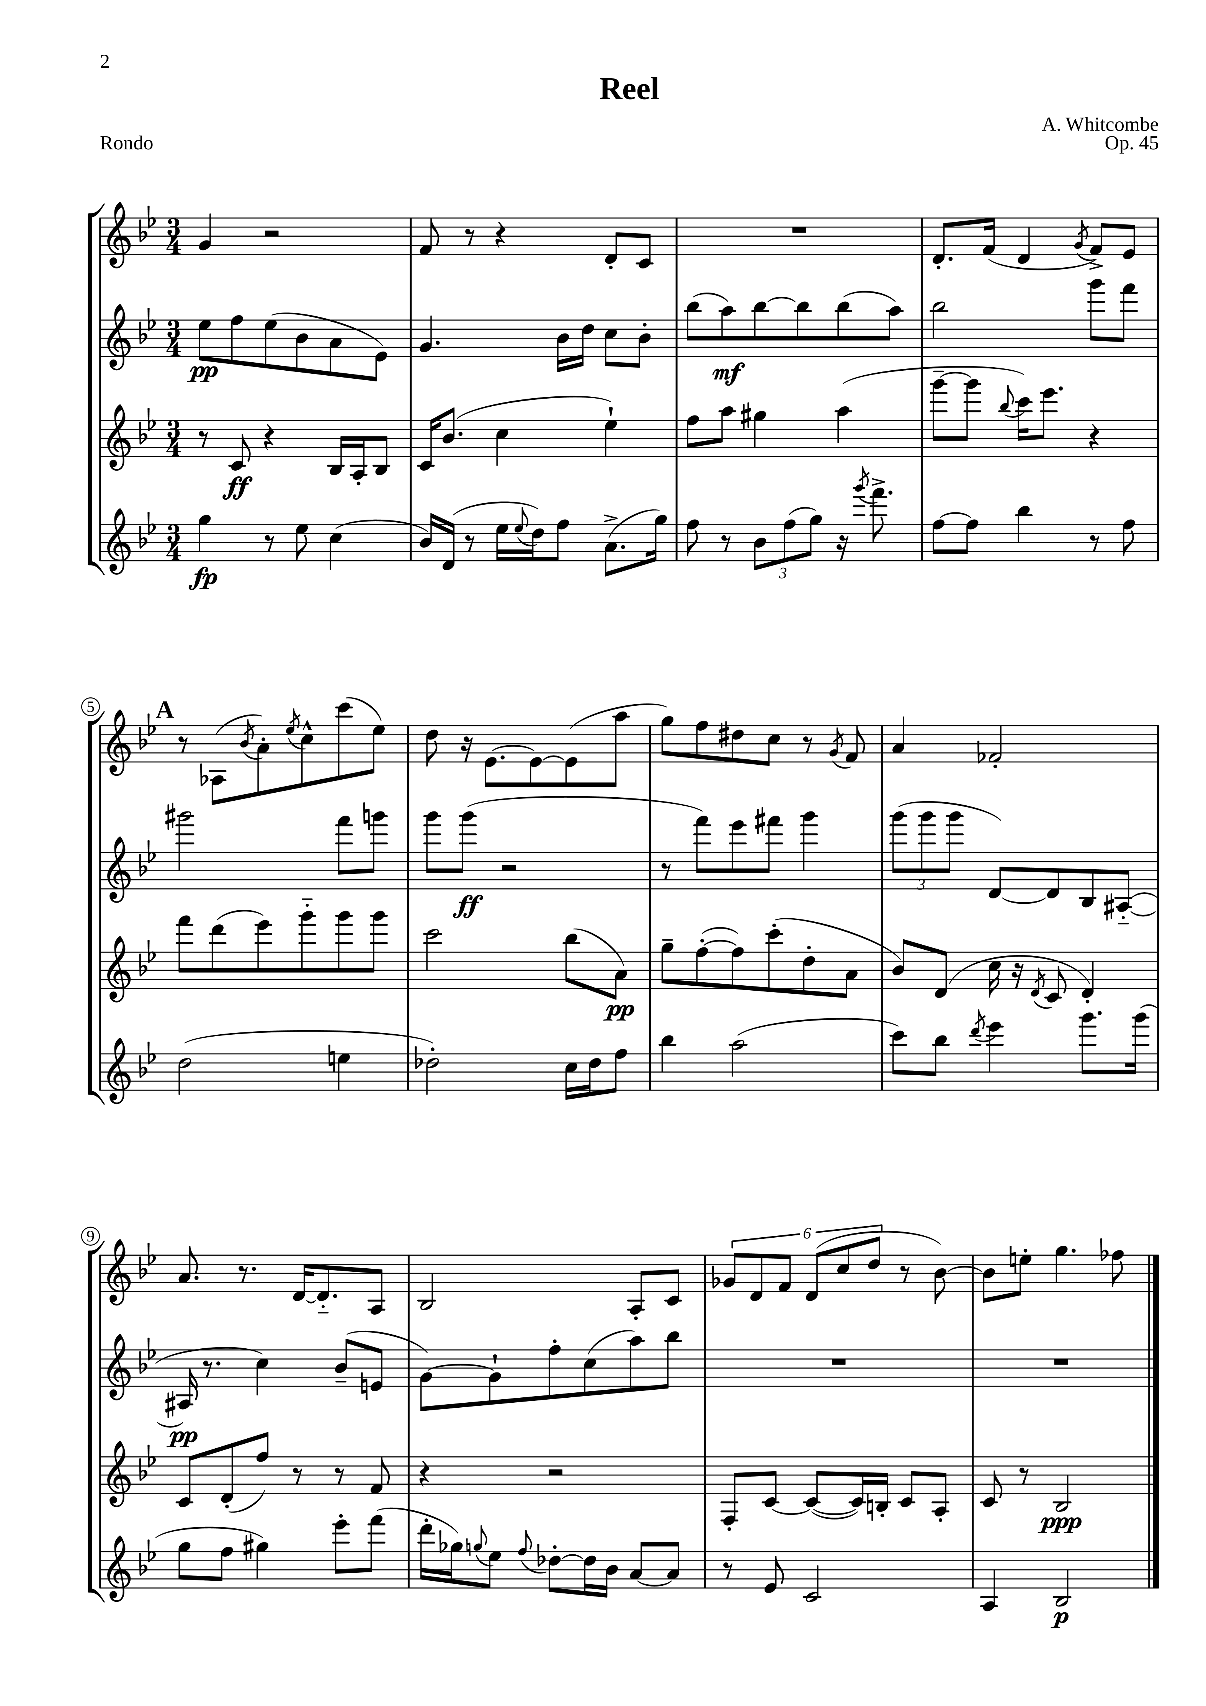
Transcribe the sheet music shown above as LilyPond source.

\header { title = "Reel" composer = "A. Whitcombe" opus = "Op. 45" piece = "Rondo" }
<<
\new StaffGroup <<
\new Staff = "s0" {
    \clef treble \key bes \major \numericTimeSignature \time 3/4
    g'4 r2 |
    f'8 r8 r4 d'8-. c'8 |
    R2. |
    d'8.-. f'16( d'4 \acciaccatura { g'8 } f'8->) ees'8 |
    \mark \markup { \bold "A" } r8 aes8( \acciaccatura { bes'8 } a'8-.) \acciaccatura { ees''8 } c''8-^ c'''8( ees''8) |
    d''8 r16 ees'8.~ ees'8~ ees'8( a''8 |
    g''8) f''8 dis''8 c''8 r8 \acciaccatura { g'8 } f'8 |
    a'4 fes'2-. |
    a'8. r8. d'16~ d'8.-_ a8 |
    bes2 a8-. c'8 |
    \tuplet 6/4 { ges'8 d'8 f'8 d'8( c''8 d''8 } r8 bes'8~) |
    bes'8 e''8-. g''4. fes''8 \bar "|." |
}
\new Staff = "s1" {
    \clef treble \key bes \major \numericTimeSignature \time 3/4
    ees''8\pp f''8 ees''8( bes'8 a'8 ees'8) |
    g'4. bes'16 d''16 c''8 bes'8-. |
    bes''8( a''8\mf) bes''8~ bes''8 bes''8( a''8) |
    bes''2 g'''8 f'''8 |
    \mark \markup { \bold "A" } gis'''2 f'''8 g'''8 |
    g'''8 g'''8\ff( r2 |
    r8 f'''8) ees'''8 fis'''8 g'''4 |
    \tuplet 3/2 { g'''8( g'''8 g'''8 } d'8~) d'8 bes8 ais8~-_( |
    ais16\pp r8. c''4) bes'8--( e'8 |
    g'8~) g'8-! f''8-. c''8( a''8) bes''8 |
    R2. |
    R2. \bar "|." |
}
\new Staff = "s2" {
    \clef treble \key bes \major \numericTimeSignature \time 3/4
    r8 c'8\ff r4 bes16 a16-. bes8 |
    c'16 bes'8.( c''4 ees''4-!) |
    f''8 a''8 gis''4 a''4( |
    g'''8~-- g'''8 \appoggiatura { bes''8 } c'''16) ees'''8. r4 |
    \mark \markup { \bold "A" } f'''8 d'''8( ees'''8) g'''8-_ g'''8 g'''8 |
    c'''2 bes''8( a'8\pp) |
    g''8-- f''8~-.( f''8) c'''8-.( d''8-. a'8 |
    bes'8) d'8( c''16 r16 \acciaccatura { d'8 } c'8 d'4-.) |
    c'8 d'8-.( f''8) r8 r8 f'8 |
    r4 r2 |
    f8-. c'8~ c'8~( c'16) b16-. c'8 a8-. |
    c'8 r8 bes2\ppp \bar "|." |
}
\new Staff = "s3" {
    \clef treble \key bes \major \numericTimeSignature \time 3/4
    g''4\fp r8 ees''8 c''4( |
    bes'16) d'16( r8 ees''16 \appoggiatura { ees''8 } d''16) f''8 a'8.->( g''16) |
    f''8 r8 \tuplet 3/2 { bes'8 f''8( g''8) } r16 \acciaccatura { g'''8 } f'''8.-> |
    f''8~ f''8 bes''4 r8 f''8 |
    \mark \markup { \bold "A" } d''2( e''4 |
    des''2-.) c''16 des''16 f''8 |
    bes''4 a''2( |
    c'''8) bes''8 \acciaccatura { d'''8 } ees'''4 g'''8. g'''16( |
    g''8 f''8 gis''4) ees'''8-. f'''8( |
    d'''16-. ges''16) \appoggiatura { g''8 } ees''8 \appoggiatura { f''8 } des''8~-. des''16 bes'16 a'8~ a'8 |
    r8 ees'8 c'2 |
    a4 bes2\p \bar "|." |
}
>>
>>
\layout { \context { \Score \override BarNumber.stencil = #(make-stencil-circler 0.1 0.3 ly:text-interface::print) } }
